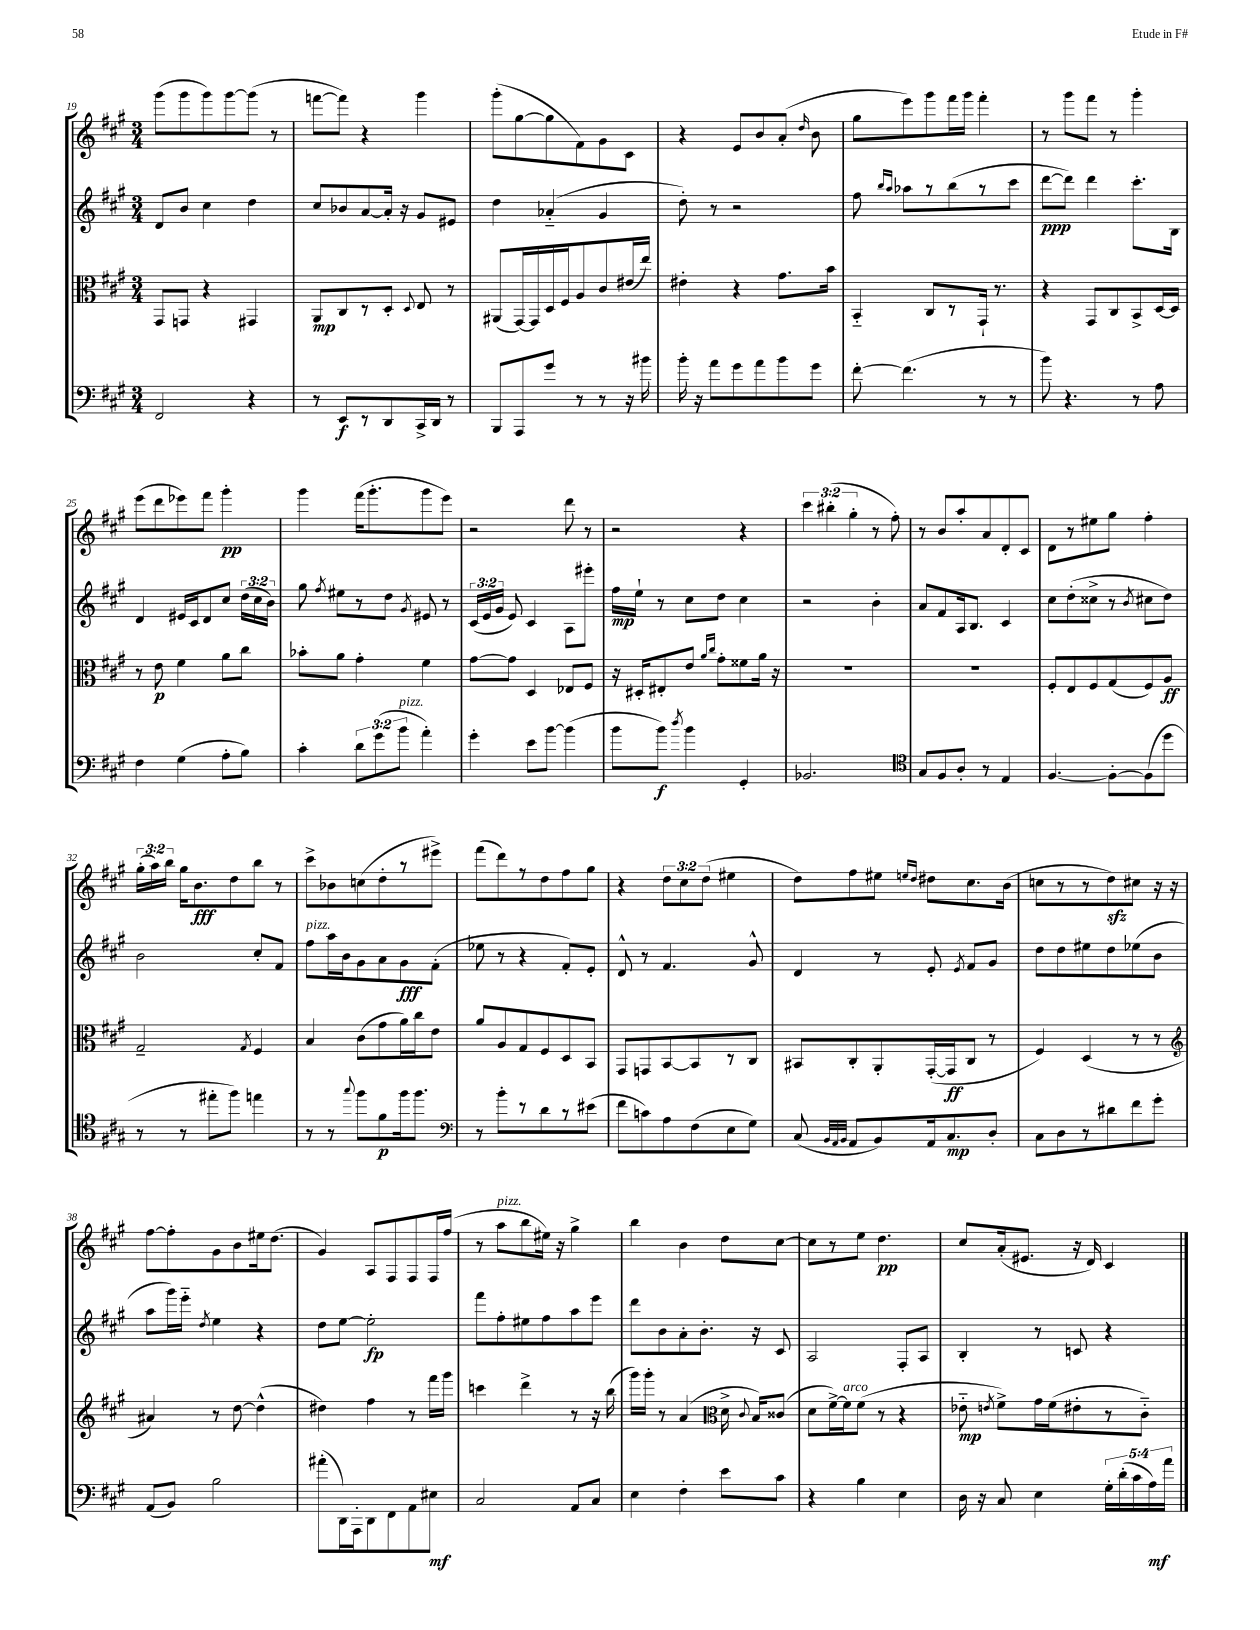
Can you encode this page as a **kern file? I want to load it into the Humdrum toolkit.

**kern	**kern	**kern	**kern
*staff4	*staff3	*staff2	*staff1
*clefF4	*clefC3	*clefG2	*clefG2
*k[f#c#g#]	*k[f#c#g#]	*k[f#c#g#]	*k[f#c#g#]
*M3/4	*M3/4	*M3/4	*M3/4
2FF#	8GG#	8d	(8ggg#
.	8GG	8b	8ggg#
.	4r	4cc#	8ggg#)
.	.	.	[8ggg#
4r	4GG#	4dd	(8ggg#]
.	.	.	8r
=	=	=	=
8r	8AA	8cc#	[8fff
8EE	8C#	8b-	8fff])
8r	8r	[8a	4r
8DD	8D'	16a']	.
.	.	16r	.
.	8qqD	.	.
16CC#^	8E	8g#	4ggg#
16DD	.	.	.
8r	8r	8e#	.
=	=	=	=
8BBB	(8AA#	4dd	(8ggg#'
8AAA	[16GG#)	.	[8gg#
.	16GG#]	.	.
8g#	16D	(4a-'~	8gg#]
.	16F#	.	.
8r	8A	.	8f#)
8r	8c#	4g#	8g#
16r	(16e#	.	8c#
16b#	16ee)	.	.
=	=	=	=
16b'	4e#'	8dd')	4r
16r	.	.	.
8a	.	8r	.
8g#	4r	2r	8e
8a	.	.	8b
8b	8.g#	.	(8a'
.	.	.	16qqdd
8g#	.	.	8b
.	16b	.	.
=	=	=	=
[8f#'	4BB'~	8ff#	8gg#
.	.	16qqbb	.
.	.	16qqaa	.
(4.f#]	.	8aa-	8eee)
.	8C#	8r	8ggg#
.	8r	(8bb	16fff#
.	.	.	16ggg#
8r	16GG#`	8r	4fff#'
.	8.r	.	.
8r	.	8ccc#	.
=	=	=	=
8b)	4r	[8ddd	8r
4.r	.	8ddd])	8ggg#
.	8GG#	4ddd	8fff#
.	8C#	.	8r
8r	8BB^	8.ccc#'	4ggg#'
8A	[16D	.	.
.	16D]	16B	.
=	=	=	=
4F#	8r	4d	(8eee
.	8e	.	8ddd
(4G#	4f#	16e#	8eee-)
.	.	16c#	.
.	.	8d	8fff#
8A'	8a	8cc#	4ggg#'
8B)	8cc#	(24dd	.
.	.	24cc#	.
.	.	24b)	.
=	=	=	=
4c#'	8b-'	8gg#	4ggg#
.	.	8qff#	.
.	8a	8ee#	.
12d	4g#'	8r	(16fff#
.	.	.	8.ggg#'
(12g#	.	.	.
.	.	8dd	.
12b	.	.	.
.	.	8qg#	.
4a')	4f#	8e#	8ggg#
.	.	8r	8eee)
=	=	=	=
4g#'	[8g#	(24c#	2r
.	.	24e	.
.	.	24g#	.
.	8g#]	8e)	.
8e	4D	4c#	.
[8b	.	.	.
(4b]	8E-	8A	8ddd
.	8F#	8eee#'	8r
=	=	=	=
8b	16r	16ff#	2r
.	16D#'	16ee`	.
8b)	8E#'	8r	.
8qdd	.	.	.
4b	8e	8cc#	.
.	16qqa	.	.
.	16qqcc#	.	.
.	8g#'	8dd	.
4GG#'	8f##	4cc#	4r
.	16a	.	.
.	16r	.	.
=	=	=	=
2.BB-	2.r	2r	6ccc#
.	.	.	(6bb#'
.	.	.	6gg#'
.	.	4b'	8r
.	.	.	8ff#')
=	=	=	=
*clefC4	*	*	*
8G#	2.r	8a	8r
8F#	.	8f#	8b
8A'	.	16A	8aa'
.	.	8.B	.
8r	.	.	8a
4E	.	4c#	8d'
.	.	.	8c#
=	=	=	=
[4.F#	8F#'	8cc#	8d
.	8E	(8dd'	8r
.	8F#	8cc##^	8ee#
8F#'_	(8G#	8r	8gg#
.	.	8qb	.
(8F#]	8F#)	8cc#	4ff#'
8dd	8A	8dd)	.
=	=	=	=
8r	2G#~	2b	(24gg#'
.	.	.	24aa)
.	.	.	24bb
8r	.	.	16gg#
.	.	.	8.b
8ee#'	.	.	.
8ff#)	.	.	8dd
.	8qG#	.	.
4ee	4F#	8cc#'	8bb
.	.	8f#	8r
=	=	=	=
8r	4B	8ff#	8ccc#^
8r	.	16aa	8b-
.	.	16b	.
8qqgg#	.	.	.
8ff#	(8c#	8g#	(8cc
8f#	8g#	8a	8dd'
16ff#	16a)	8g#	8r
8.ff#	16cc#	.	.
.	8e	(8f#'	8eee#^)
=	=	=	=
*clefF4	*	*	*
8r	8a	8ee-	(8fff#
8b'	8A	8r	8ddd)
8r	8G#	4r	8r
8d	8F#	.	8dd
8r	8D	8f#')	8ff#
(8e#	8BB	8e'	8gg#
=	=	=	=
8f#	8GG#	8d^^	4r
8c)	8GG	8r	.
8A	[8BB	4.f#	12dd
.	.	.	12cc#
(8F#	8BB]	.	.
.	.	.	(12dd
8E	8r	.	4ee#
8G#)	8C#	8g#^^	.
=	=	=	=
(8C#	8BB#	4d	8dd)
32qqBB	.	.	.
32qqAA	.	.	.
32qqBB	.	.	.
8AA	8C#'	.	8ff#
8BB)	8AA'	8r	8ee#
.	.	.	16qqee
.	.	.	16qqdd
16AA	([16GG#'	8e'	8dd#
8.C#	16GG#]	.	.
.	.	8qe	.
.	8C#	8f#	8.cc#
8D'	8r	8g#	.
.	.	.	(16b
=	=	=	=
8C#	4F#)	8dd	8cc
8D	.	8dd	8r
8r	(4D	8ee#	8r
8d#	.	8dd	8dd)
8f#	8r	(8ee-	8cc#
8g#'	8r	8b	16r
.	.	.	16r
=	=	=	=
*	*clefG2	*	*
(8AA	4a#)	8aa	[8ff#
8BB)	.	16ggg#)	8ff#']
.	.	16eee'~	.
.	.	8qdd	.
2B	8r	4ee	8g#
.	[8dd	.	8b
.	(4dd^^]	4r	16ee#
.	.	.	(8.dd
=	=	=	=
(8a#'	4dd#)	8dd	4g#)
16DD)	.	[8ee	.
16AAA'	.	.	.
8DD	4ff#	2ee']	8A
8FF#	.	.	8F#
8AA	8r	.	8F#
8E#	16fff#	.	16F#
.	16ggg#	.	(16ff#
=	=	=	=
2C#	4ccc	8fff#	8r
.	.	8ff#'	8aa
.	4ddd^	8ee#	8bb
.	.	8ff#	16ee#)
.	.	.	16r
8AA	8r	8aa	4gg#^
8C#	16r	8eee	.
.	(16bb	.	.
=	=	=	=
4E	16ggg#)	8ddd	4bb
.	16ggg#'	.	.
.	8r	8b	.
4F#'	(4a	8a'	4b
.	.	8.b'	.
*	*clefC3	*	*
8e	16d^	.	8dd
.	8qqc#	.	.
.	16B)	16r	.
8c#	(8c##	8c#	[8cc#
=	=	=	=
4r	8d	2A	8cc#]
.	[16f#^)	.	8r
.	16f#]	.	.
4B	(8f#	.	8ee
.	8r	.	4.dd
4E	4r	8F#'	.
.	.	8A	.
=	=	=	=
16D	8e-'~	4B'	8cc#
16r	.	.	.
.	8qe	.	.
8C#	8f#^)	.	(16a'
.	.	.	8.e#
4E	16g#	8r	.
.	(16f#	.	.
.	8e#'	8c	16r
.	.	.	16d)
20G#'	8r	4r	4c#
(20d'	.	.	.
20c#	.	.	.
.	8c#'~)	.	.
20A)	.	.	.
20a	.	.	.
==	==	==	==
*-	*-	*-	*-
